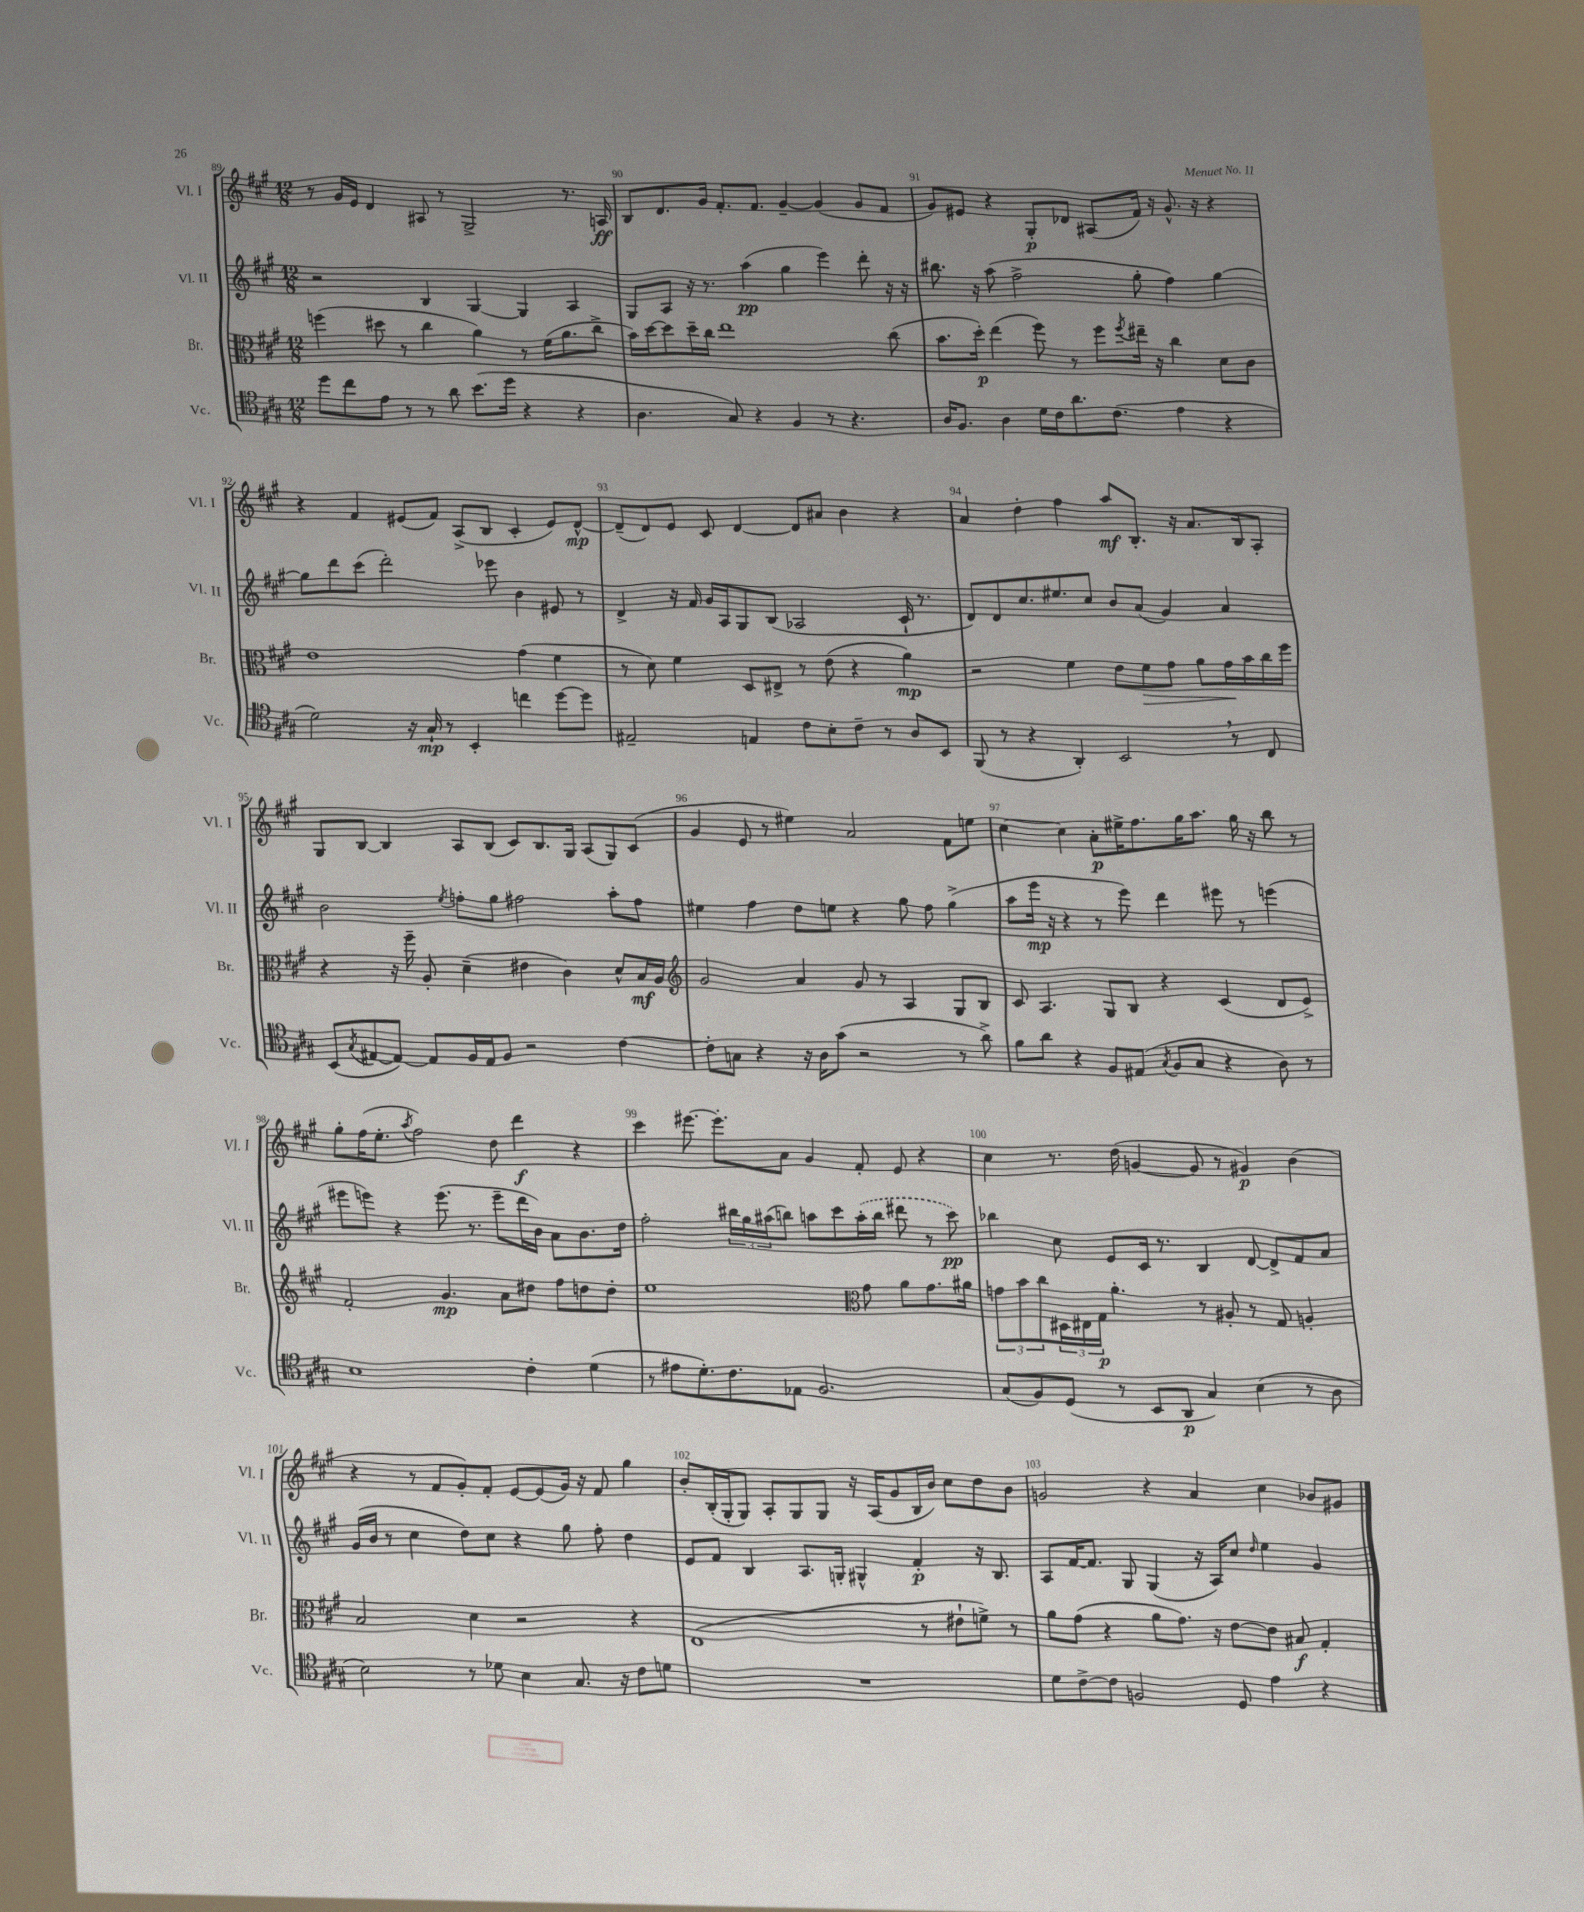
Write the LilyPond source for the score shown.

<<
\new StaffGroup <<
\new Staff = "s0" \with { instrumentName = "Vl. I" shortInstrumentName = "Vl. I" } {
    \clef treble \key a \major \numericTimeSignature \time 12/8
    r8 gis'16 e'16 d'4 ais8 r8 gis2-> r8. a16\ff |
    b8 d'8. gis'16 fis'8.-. fis'8. gis'4~-- gis'4( gis'8 fis'8 |
    gis'8) eis'8 r4 gis8-.\p des'8 ais8( fis'16) r16 gis'8.-^ r16 r4 |
    r4 fis'4 eis'8( fis'8) a8->( b8 cis'4-. eis'8) d'8~-^\mp |
    d'8--( d'8) e'8 cis'8 d'4~ d'8 ais'8 b'4 r4 |
    a'4 d''4-. fis''4 a''8\mf b8.-. r16 a'8. b16 a8-. |
    gis8 b8~ b4 a8 b8( cis'8) b8. gis16 a8( gis8) cis'8( |
    gis'4 e'8 r8 eis''4) a'2 fis'8 e''8 |
    cis''4~ cis''4 a'8-.\p eis''16-> fis''8. gis''16 a''8. gis''16 r16 b''8 r8 |
    gis''8-. fis''16( e''8.-. \acciaccatura { a''8 } fis''2) d''8 d'''4\f r4 |
    cis'''4 eis'''8.~ eis'''8.-. a'8 gis'4 fis'8-. e'8 r4 |
    cis''4 r8. d''16( g'4~ g'8 r8 gis'4\p) b'4( |
    r4 r8 fis'8 gis'8-.) fis'8-. e'8~ e'8( gis'16) r16 fis'8 gis''4 |
    b'8-. b16-.( gis16-. gis8) a8-. gis8 gis8 r16 a16( gis'8 b16 b'16) cis''8 d''8 b'8 |
    g'2 r4 a'4 cis''4 bes'8 gis'8 \bar "|." |
}
\new Staff = "s1" \with { instrumentName = "Vl. II" shortInstrumentName = "Vl. II" } {
    \clef treble \key a \major \numericTimeSignature \time 12/8
    r2 b4 gis4~ gis4 a4 |
    gis8 a8 r16 r8. a''4\pp( gis''4 e'''4) d'''8-. r16 r16 |
    bis''8. r16 a''8( fis''2-> gis''8-. fis''4) gis''4~ |
    gis''8 d'''8 cis'''8( d'''2-.) ees'''8 b'4 eis'8 r8 |
    d'4-> r16 fis'16 gis'16 a16 gis8 b8( aes2 cis'16-! r8. |
    d'8) d'8 cis''8. eis''8. cis''8 b'8 a'8( gis'4) a'4 |
    b'2 \acciaccatura { e''8 } f''8-. gis''8 fis''2 a''8-. fis''8 |
    eis''4 fis''4 d''8 e''8 r4 gis''8 fis''8 gis''4->( |
    a''8 e'''16\mp r16 r4 r8 e'''8) d'''4 eis'''8 r8 e'''4( |
    eis'''8 e'''8) r4 e'''8.( r8. e'''8-- d'''16 b'16) a'8 b'8. d''16 |
    fis''2-. \tuplet 3/2 { bis''16 gis''16 ais''16( } b''8) a''8 cis'''8 \once \slurDashed a''16-.( b''16 dis'''8 r8 cis'''8\pp) |
    bes''4 cis''8 e'8 cis'16 r8. b4 d'8~ d'8-> fis'8 a'8 |
    gis'16( b'16 r8 cis''4 d''8) cis''8 r4 gis''8 fis''8-. d''4 |
    e'8 fis'8 b4 a8. g16-. gis4-^ fis'4-.\p r16 b8. |
    a8 fis'16~ fis'8. gis8 gis4( r16 a16) cis''8 \grace { d''16 } e''4 gis'4 \bar "|." |
}
\new Staff = "s2" \with { instrumentName = "Br." shortInstrumentName = "Br." } {
    \clef alto \key a \major \numericTimeSignature \time 12/8
    f''4( dis''8 r8 cis''4 a'4) r8 fis'16( a'8. cis''8-> |
    b'16) d''16~ d''8 d''16-- cis''16 e''1 cis''8( |
    b'8. d''16-.\p) e''4( fis''8) r8 fis''8 \acciaccatura { fis''8 } eis''16-- r16 cis''4 d'8 cis'8 |
    e'1 gis'4( fis'4 |
    r8 d'8) fis'4 d8 eis8-> r8 e'8( r4 a'4\mp) |
    r2 fis'4 e'8 fis'8\> gis'8 a'8 gis'16\! b'16 cis''16 fis''16 |
    r4 r16 fis''16-- a8-. d'4--( eis'4 cis'4) d'8-^ b16\mf a16 |
    \clef treble gis'2 a'4 gis'8 r8 a4 gis8 b8 |
    cis'8 a4. gis8 b8 r4 cis'4( d'8 e'8->) |
    fis'2-. gis'4.\mp a'8 dis''8 fis''8 d''8 d''8-. |
    e''1 \clef alto gis'8 a'8 gis'8. ais'16 |
    \tuplet 3/2 { g'8 b'8 cis''8 } \tuplet 3/2 { dis16 eis16 gis16\p } a'4.-. r8 ais8-. r8 gis8 a4-. |
    b2 d'4 r2 r4 |
    e1( r8 eis'8-! f'8->) r8 |
    a'8 gis'8( r4 a'8 gis'8.) r16 e'8~ e'8 bis8\f gis4-. \bar "|." |
}
\new Staff = "s3" \with { instrumentName = "Vc." shortInstrumentName = "Vc." } {
    \clef tenor \key a \major \numericTimeSignature \time 12/8
    d''8 cis''8 e'8 r8 r8 a'8 b'8.( d''16 r4 r4 |
    a4. gis8) r4 fis4 r8 r4. |
    a16 fis8. a4 d'16 cis'16 a'8. cis'8.( e'4 r4 |
    d'2) r16 gis16-!\mp r8 b,4-. c''4 d''8~ d''8 |
    eis2-- e4 cis'8 b8-. cis'8-- r8 a8 b,8 |
    fis,8( r8 r4 a,4-.) b,2 \breathe r8 cis8 |
    b,8( \acciaccatura { gis8 } eis8~ eis8~) eis8 fis16 eis16 fis8 r2 cis'4~ |
    cis'8-. g8 r4 r16 a16 gis'8( r2 r8 a'8->) |
    fis'8 a'8 r4 fis8 eis8( \acciaccatura { gis8 } fis8 gis8 r4 a8) r8 |
    b1 cis'4-. d'4( |
    r8 eis'8 d'8.-.) cis'8. ees8 fis2. |
    gis8( fis8) d8( r8 b,8 a,8\p gis4) b4( r8 a8 |
    b2) r8 des'8 b4 gis8. r16 cis'8 d'8 |
    R1. |
    d'8 cis'8~-> cis'8 f2 d8 e'4 r4 \bar "|." |
}
>>
>>
\layout { \context { \Score currentBarNumber = #89 \override BarNumber.break-visibility = ##(#f #t #t) barNumberVisibility = #all-bar-numbers-visible } }
